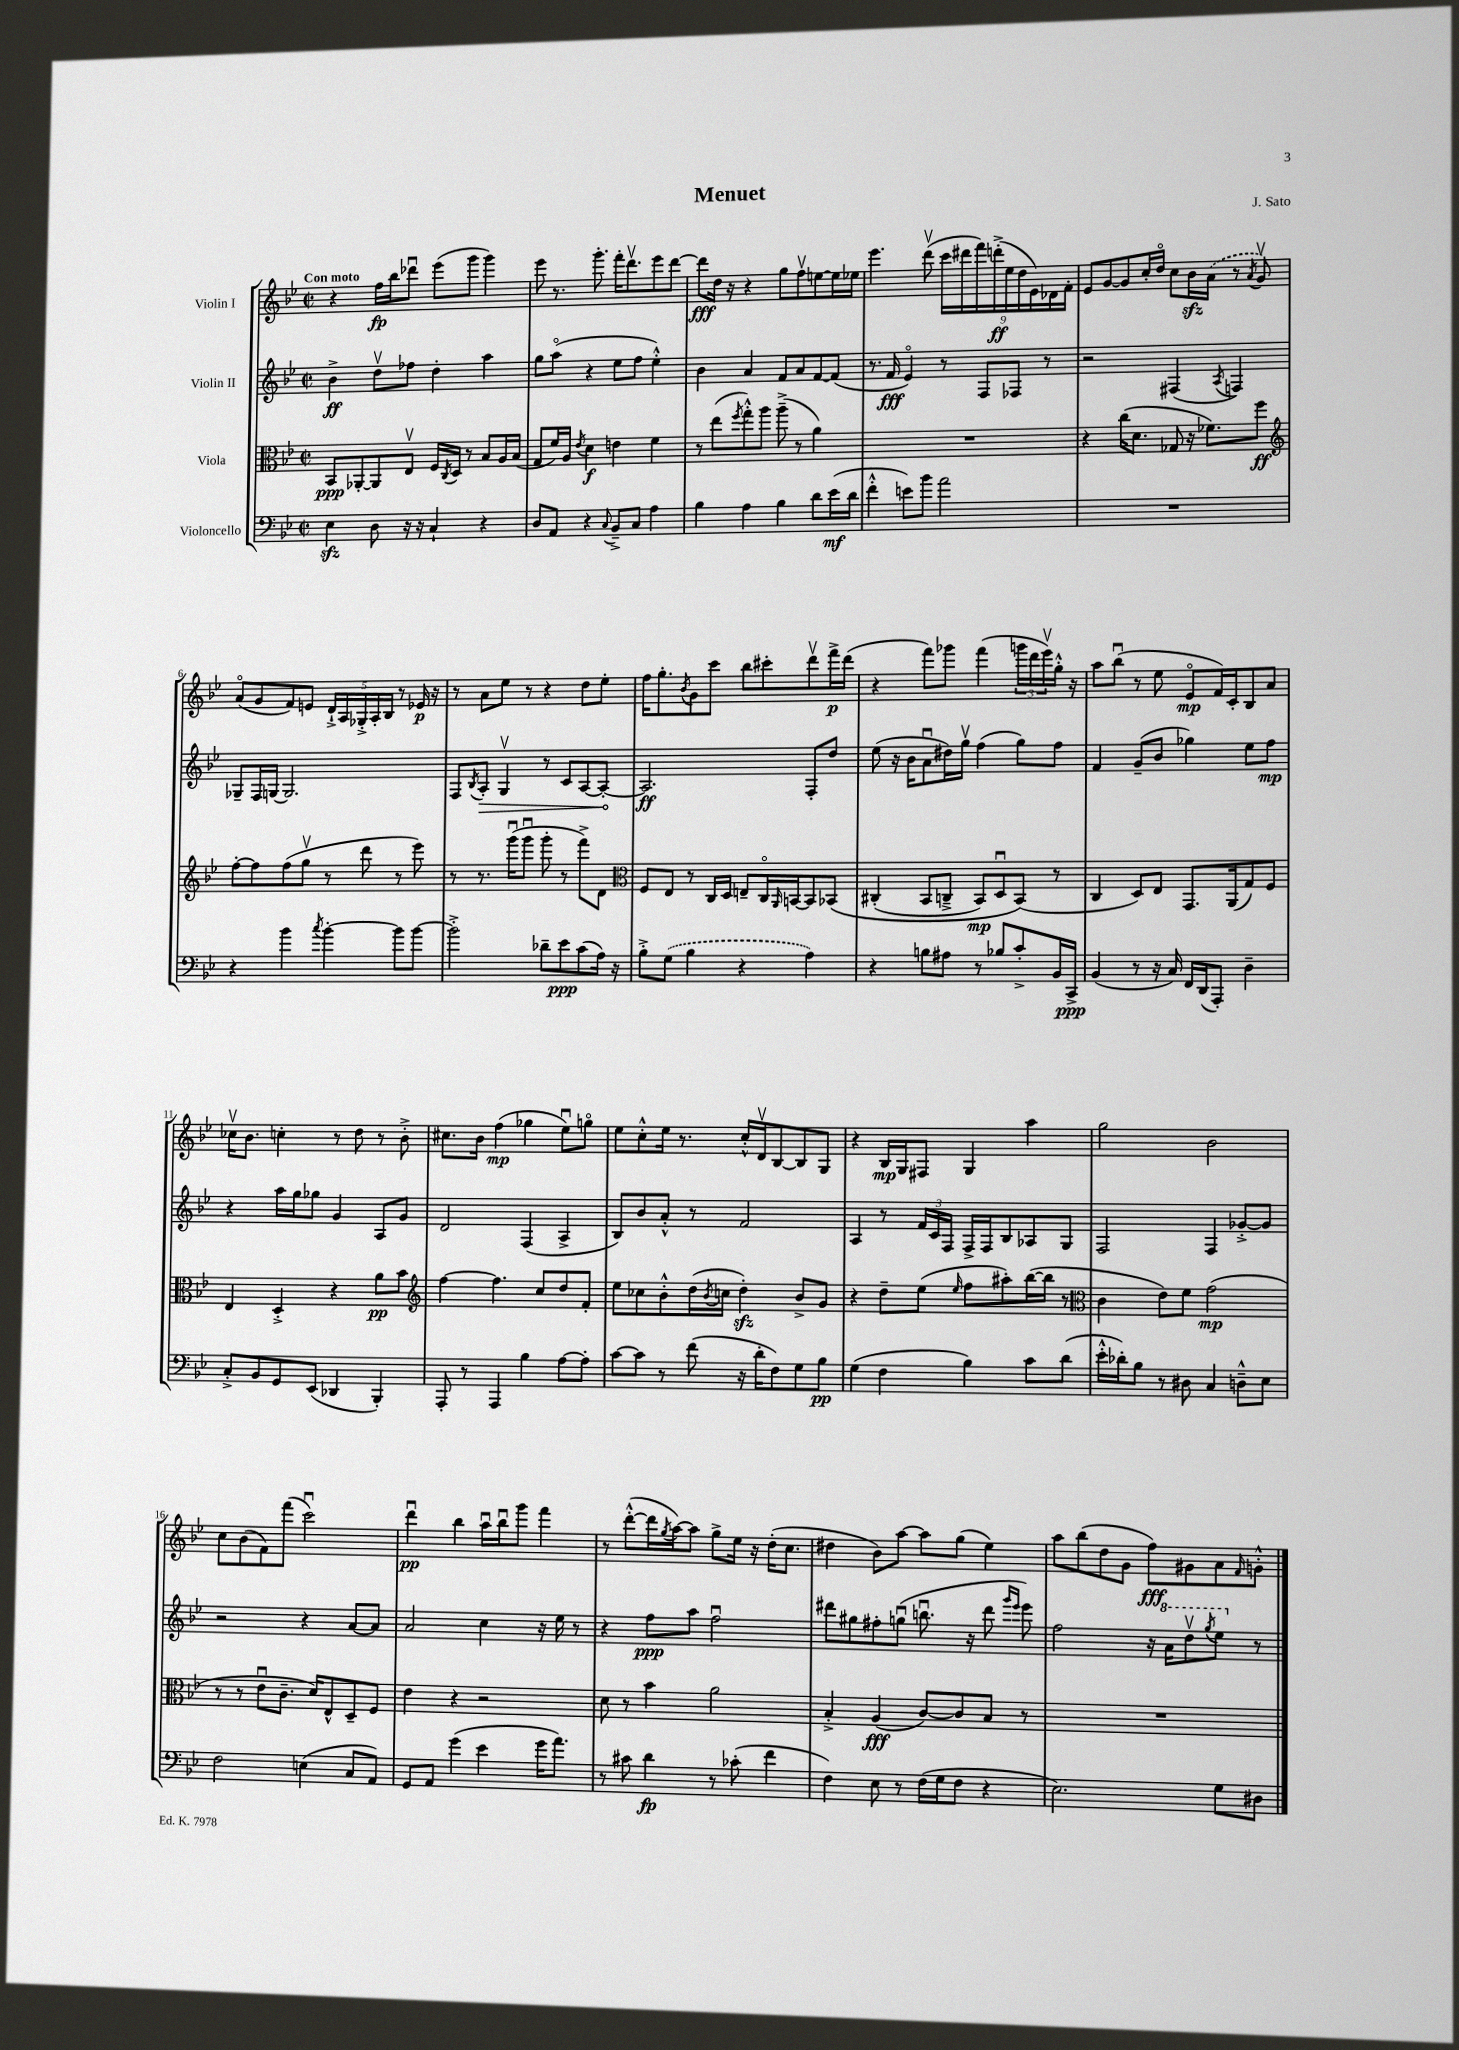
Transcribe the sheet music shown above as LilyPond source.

\header { title = "Menuet" composer = "J. Sato" }
<<
\new StaffGroup <<
\new Staff = "s0" \with { instrumentName = "Violin I" } {
    \clef treble \key bes \major \defaultTimeSignature \time 2/2 \tempo "Con moto"
    r4 f''16\fp bes''16 des'''8\downbow ees'''8( g'''8 g'''4) |
    ees'''8 r8. g'''8.-. f'''16-. d'''8.\upbow ees'''8 d'''8~ |
    d'''8\fff d''16 r16 r4 g''8 f''8\upbow e''8~ e''16 ees''16 |
    ees'''4. d'''8\upbow( \tuplet 9/8 { c'''16 dis'''16 f'''16) d'''16-.->\ff( ees''16 d''16 ees'16) des'16 f'16-. } |
    ees'8 g'8~ g'8 c''16-. d''16\flageolet c''8 bes'16\sfz \once \slurDashed a'16( r8 \acciaccatura { a'8 } g'8\upbow) |
    a'8\flageolet( g'8 f'8) e'8 \tuplet 5/4 { d'16-!-> a16 ges16-.-> a16-. bes16 } r8 ees'16\p r16 |
    r8 a'8 ees''8 r8 r4 d''8 ees''8-. |
    f''16 g''8.-. \acciaccatura { bes'8 } g'8 c'''8 bes''8 cis'''8-. d'''8\upbow f'''16->\p d'''16( |
    r4 f'''8) ges'''8 f'''4( \tuplet 3/2 { g'''16 d'''16 ees'''16\upbow) } g''16-.-^ r16 |
    a''8 bes''8\downbow( r8 ees''8 ees'8\flageolet\mp f'16) c'16-. bes8 a'8 |
    ces''16\upbow bes'8. c''4-. r8 d''8 r8 bes'8-.-> |
    cis''8. bes'16 f''4\mp( ges''4 ees''8\downbow) g''8\flageolet |
    ees''8 c''8-.-^ ees''16 r8. c''16-.-^ d'16\upbow bes8~ bes8 g8 |
    r4 bes16\mp g16 fis8 g4 a''4 |
    g''2 bes'2 |
    c''8 bes'8( f'8) f'''8( c'''2\downbow) |
    d'''4\downbow\pp bes''4 a''16\downbow bes''16\downbow g'''8 f'''4 |
    r8 d'''8~-.-^( d'''16 \acciaccatura { g''8 } a''16~) a''8 g''8-> ees''16 r16 d''16-.( c''8. |
    dis''4 bes'8) a''8~ a''8 g''8( ees''4) |
    a''8 bes''8( d''8 g'8 f''8\fff) gis'8 a'8 \grace { f'16 } g'8-.-^ \bar "|." |
}
\new Staff = "s1" \with { instrumentName = "Violin II" } {
    \clef treble \key bes \major \defaultTimeSignature \time 2/2
    bes'4->\ff d''8\upbow fes''8 d''4-. a''4 |
    g''8 a''8\flageolet( r4 ees''8 f''8 ees''4-.-^) |
    bes'4 a'4 f'8 a'8 f'8~ f'8( |
    r8. f'16\fff ees'4\flageolet) r8 f8 fes8 r8 |
    r2 fis4( \acciaccatura { a8 } f4) |
    ges8-- f16 g16~ g2. |
    f8 \acciaccatura { bes8 } \once \override Hairpin.circled-tip = ##t a8-.\> g4\upbow r8 c'8 a8~ a8~-.\! |
    a2.\ff f8-. d''8 |
    ees''8( r16 bes'16 a'8\downbow dis''16) g''16\upbow f''4( g''8) f''8 |
    f'4 g'8--( bes'8 ges''4) ees''8 f''8\mp |
    r4 a''16 g''16 ges''8 g'4 a8 g'8 |
    d'2 f4( a4-> |
    bes8) bes'8 a'8-.-^ r8 f'2 |
    a4 r8 \tuplet 3/2 { f'16 c'16 f16 } f16-> f16 bes8 aes8 g8 |
    f2 f4 ges'8~-.-> ges'8 |
    r2 r4 a'8~ a'8 |
    a'2 c''4 r16 ees''16 r8 |
    r4 f''8\ppp a''8 f''2\downbow |
    dis'''8 gis''8 fis''8-. g''8\downbow( b''8.\downbow r16 dis'''8 \grace { g'''16 ees'''16 } ees'''8) |
    f''2 r16 \ottava #1 a''16 d'''8\upbow \acciaccatura { g'''8 } ees'''8 \ottava #0 r8 \bar "|." |
}
\new Staff = "s2" \with { instrumentName = "Viola" } {
    \clef alto \key bes \major \defaultTimeSignature \time 2/2
    bes,8\ppp aes,8~-. aes,8 ees8\upbow f16 \acciaccatura { c8 } d16 r8 bes8 a16 bes16( |
    g8 f'16) a16 \acciaccatura { ees'8 } d'4\f e'4 f'4 |
    r8 ees''8( \acciaccatura { f''8 } g''8-.-^) a''8 a''8--->( r8 a'4) |
    R1 |
    r4 c''16( d'8. ges8 r16 fes'8.) f''8\ff |
    \clef treble f''8~-. f''8 f''8( g''8\upbow r8 d'''8 r8 ees'''8) |
    r8 r8. g'''16\downbow( g'''8\downbow g'''8-. r8 f'''8->) d'8 |
    \clef alto f8 ees8 r8 c16 d16 e8-- c16\flageolet \grace { a,16 } b,16~ b,8 bes,8\( |
    cis4-.( bes,8 c8---> bes,8\mp) d8\downbow bes,8(\) r8 |
    c4 d8) ees8 g,8. a,16( g8) f8 |
    ees4 d4-.-> r4 a'8\pp bes'8 |
    \clef treble f''4~ f''4. c''8 d''8 f'8-. |
    ees''8 ces''8 bes'8-.-^ d''16( \acciaccatura { bes'8 } c''16 d''4-.\sfz) bes'8-> g'8 |
    r4 d''8-- ees''8( \grace { ees''16 } f''8 ais''8-.) bes''16~( bes''16 r8 |
    \clef alto c'4 ees'8) f'8 g'2\mp( |
    r8 r8 ees'8\downbow c'8.-- d'16) ees8-^ d8-- f8 |
    ees'4 r4 r2 |
    d'8 r8 bes'4 a'2 |
    bes4-.-> a4\fff( c'8~) c'8 bes8 r8 |
    R1 \bar "|." |
}
\new Staff = "s3" \with { instrumentName = "Violoncello" } {
    \clef bass \key bes \major \defaultTimeSignature \time 2/2
    ees4\sfz d8 r16 r16 c4-! r4 |
    d8 a,8 r4 \appoggiatura { c8 } bes,8---> c8 a4 |
    bes4 a4 bes4 d'8 ees'16\mf( d'16 |
    f'4-.-^ e'8) bes'8 a'2 |
    R1 |
    r4 bes'4 \acciaccatura { c''8 } bes'4~-. bes'8 bes'8~ |
    bes'2-.-> des'8-- ees'8\ppp c'8( a16) r16 |
    bes8-.-> \once \slurDashed g8( bes4 r4 a4) |
    r4 b8 ais8 r8 bes8 c'8-.-> bes,16 c,16->\ppp |
    bes,4( r8 r16 c16) f,16 d,16( a,,8-.) d4-- |
    c8-.-> bes,8 g,8 ees,8( des,4 bes,,4-.) |
    a,,8-. r8 a,,4 bes4 a8~ a8-. |
    c'8~ c'8 r8 f'8( r16 d'16-. f8) g8 bes8\pp |
    g4( f4 bes4) c'8 d'8( |
    ees'16-.-^ des'16-.) bes8 r8 dis8 c4 d8---^ ees8 |
    f2 e4( c8 a,8) |
    g,8 a,8 g'4( ees'4 g'16 a'8.) |
    r8 cis'8 d'4\fp r8 ces'8-.( f'4 |
    f4) ees8 r8 f16( g16 f8 r4 |
    ees2.) g8 dis8 \bar "|." |
}
>>
>>
